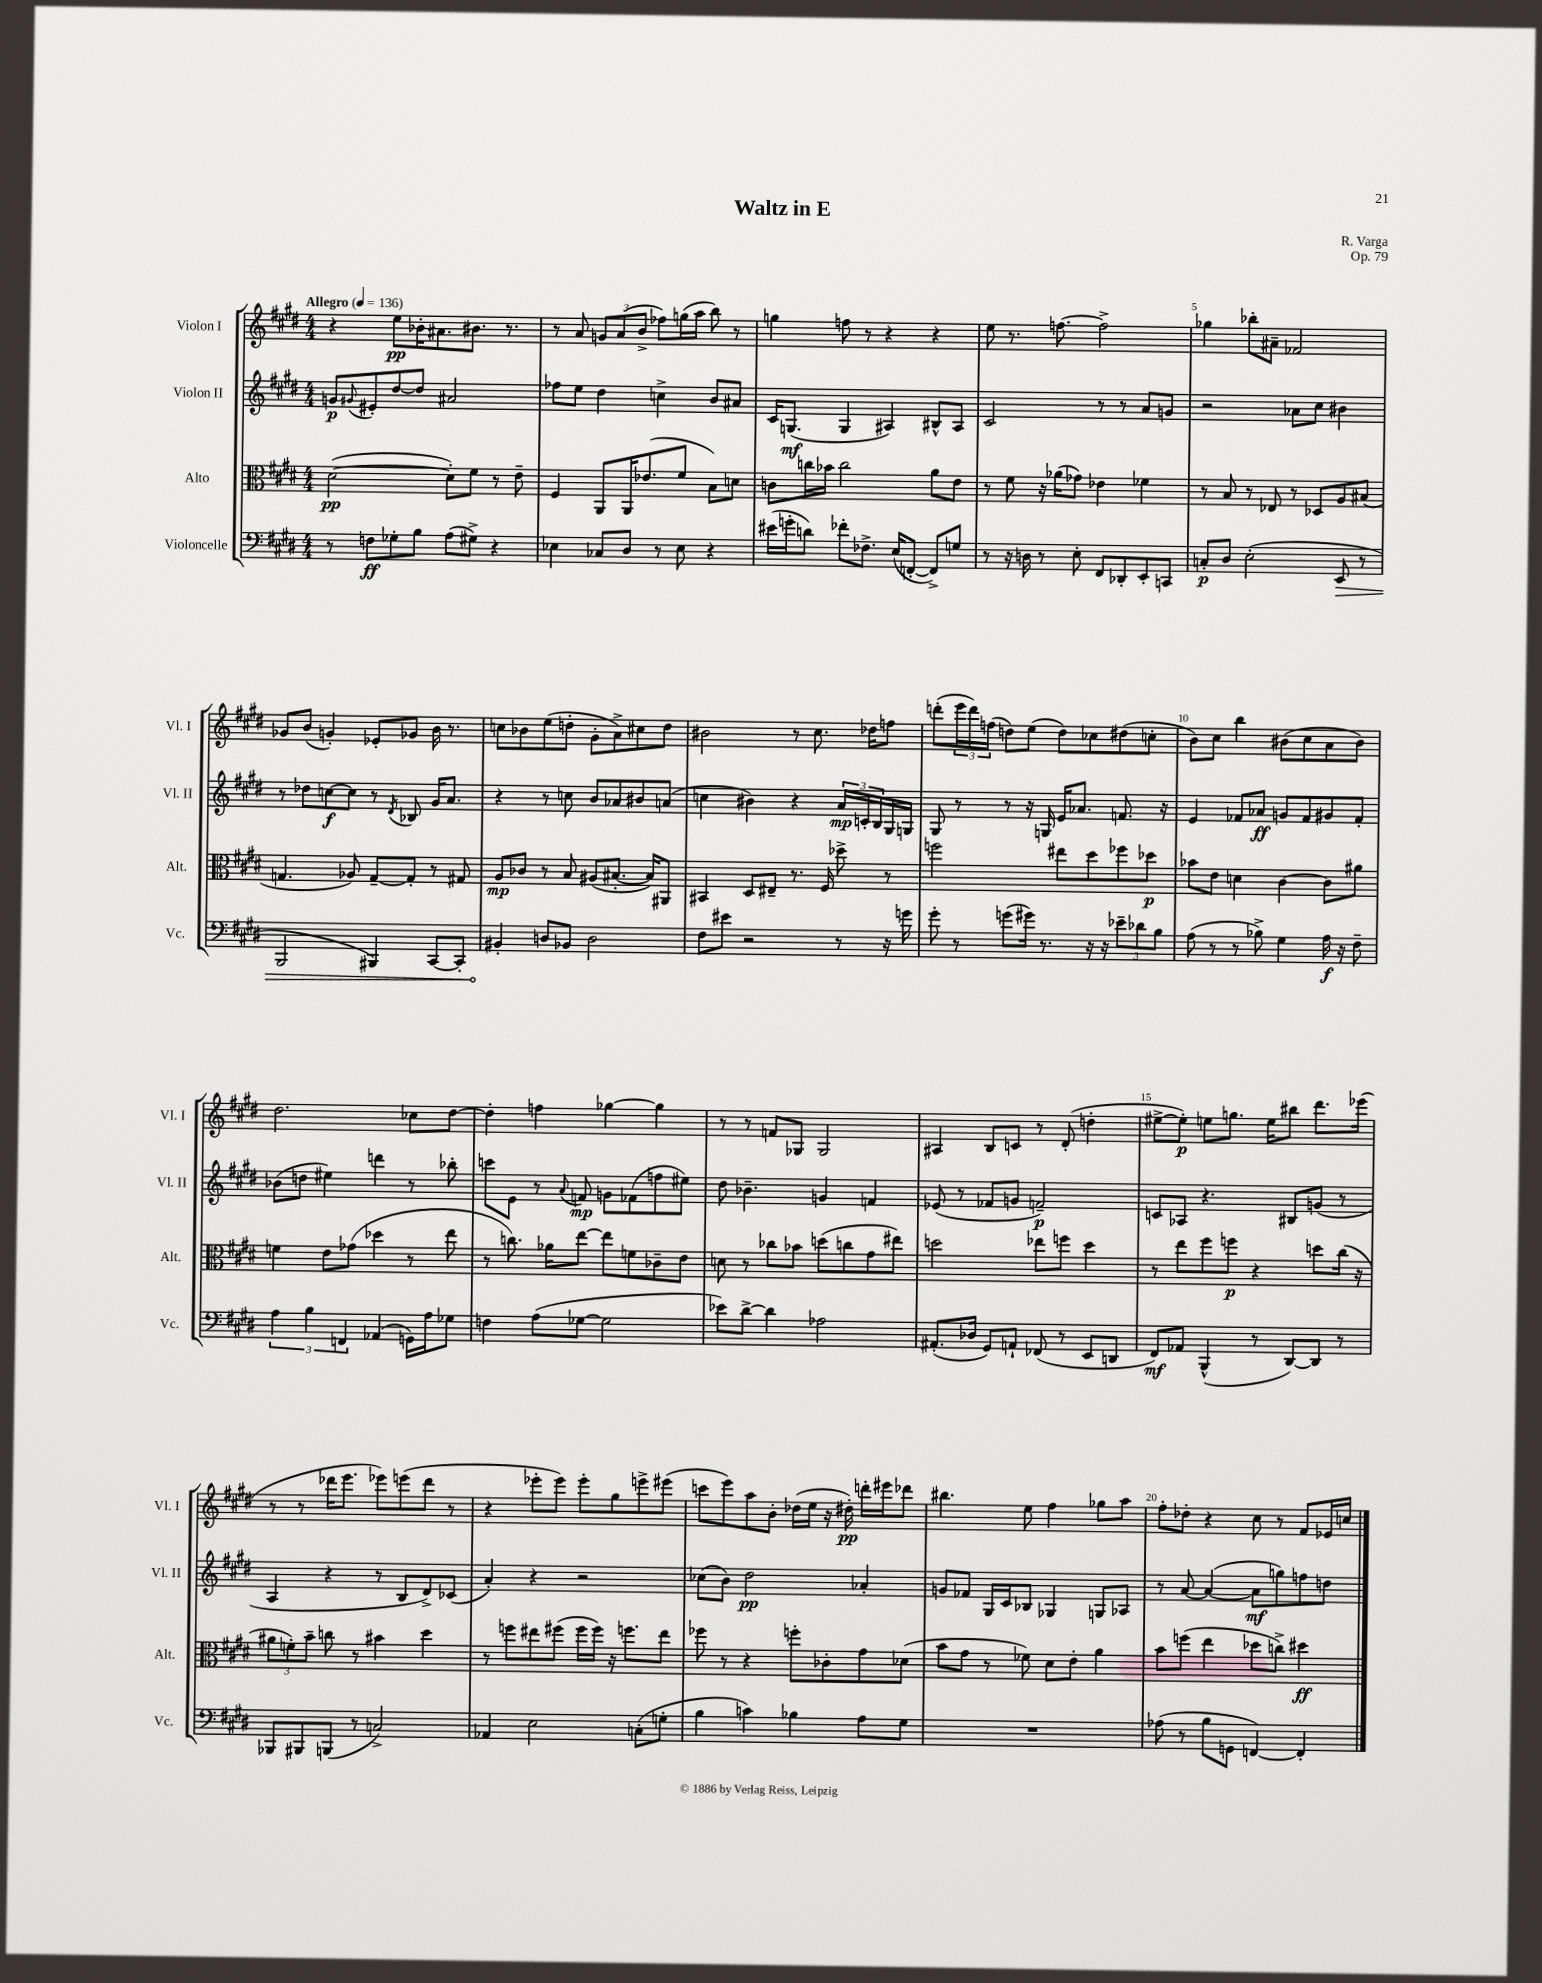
\header { title = "Waltz in E" composer = "R. Varga" opus = "Op. 79" }
<<
\new StaffGroup <<
\new Staff = "s0" \with { instrumentName = "Violon I" shortInstrumentName = "Vl. I" } {
    \clef treble \key e \major \numericTimeSignature \time 4/4 \tempo "Allegro" 4 = 136
    r4 e''8\pp bes'16-. ais'8. bis'8. r8. |
    r8 a'8 \tuplet 3/2 { g'8 a'8( b'8-> } fes''8) g''16( a''16 b''8) r8 |
    g''4 f''8 r8 r4 r4 |
    e''8 r8. f''8.~ f''2-> |
    ges''4 bes''8-. ais'8-- fes'2 |
    ges'8 b'8( g'4-.) ees'8-. ges'8 b'16 r8. |
    c''8 bes'8 e''8( d''8-. gis'8-. a'8->) cis''8 d''8 |
    bis'2 r8 cis''8. des''16 f''8 |
    d'''8-.( \tuplet 3/2 { e'''16 d'''16) f''16( } d''8) e''8( d''8) ces''8 dis''8( c''8-. |
    b'8) cis''8 b''4 bis'8( cis''8 a'8 bis'8) |
    dis''2. ces''8 dis''8~ |
    dis''4-. f''4 ges''4~ ges''4 |
    r8 r8 f'8 ges8 ges2 |
    ais4 b8 c'8 r8 dis'8-.( d''4-. |
    eis''8~-> eis''8-.\p) e''8 g''8. e''16 bis''8 dis'''8. ees'''16( |
    r8 r8 des'''16 e'''8. ees'''8) e'''8( des'''8 r8 |
    r4 ees'''8-. ees'''8) ees'''8-. gis''8 e'''8-> eis'''8( |
    c'''8 e'''8) a''8 b'8-. des''16( e''16 r16 dis''16-.\pp) d'''16-. eis'''16 des'''8 |
    bis''4. e''8 fis''4 ges''8 a''8 |
    fis''8-. des''8-. r4 cis''8 r8 fis'8 ees'16 c''16 \bar "|." |
}
\new Staff = "s1" \with { instrumentName = "Violon II" shortInstrumentName = "Vl. II" } {
    \clef treble \key e \major \numericTimeSignature \time 4/4
    g'8\p \appoggiatura { gis'8 } eis'8-. dis''8~ dis''8 ais'2 |
    fes''8 e''8 dis''4 c''4-> b'8 ais'8 |
    cis'16 g8.\mf( g4 ais4) bis8-^ ais8 |
    cis'2 r8 r8 a'8 g'8 |
    r2 aes'8 cis''8 bis'4 |
    r8 des''8 c''8~\f c''8 r8 \acciaccatura { dis'8 } bes8 gis'16 a'8. |
    r4 r8 c''8 b'8 aes'8 bis'8 a'8( |
    c''4 bis'4) r4 \tuplet 3/2 { a'16\mp c'16-. b16 } gis16 g16 |
    gis8 r8 r8 r16 g16 e'16 aes'8. f'8. r16 |
    e'4 fes'8 aes'8\ff g'8 fes'8 gis'8 fes'8-. |
    bes'8( d''8 eis''4) d'''4 r8 bes''8-. |
    c'''8 e'8 r8 \appoggiatura { a'8 } f'8\mp g'8 fes'8( f''8 eis''8) |
    dis''8 bes'4.-- g'4 f'4 |
    ees'8( r8 fes'8 g'8 f'2--\p) |
    c'8 aes8 r4. bis8 g'8( r8 |
    a4 r4 r8 b8 dis'8->) ces'8( |
    a'4-.) r4 r2 |
    ces''8( b'8) dis''2\pp aes'4-. |
    g'8 fes'8 gis16 cis'16 bes8 ges4 g8 aes8 |
    r8 a'8~ a'4~( a'8\mf g''8) f''8 d''8 \bar "|." |
}
\new Staff = "s2" \with { instrumentName = "Alto" shortInstrumentName = "Alt." } {
    \clef alto \key e \major \numericTimeSignature \time 4/4
    dis'2~\pp( dis'8-.) fis'8 r8 e'8-- |
    fis4 a,8 a,16 ees'8.( fis'8 b8) d'8 |
    c'8 c''16 bes'16 c''2 a'8 e'8 |
    r8 fis'8 r16 aes'16( ges'8) ees'4 fes'4 |
    r8 b8 r8 ees8 r8 des8 a8 bis8( |
    g4. aes8) g8~-- g8-. r8 gis8 |
    a8\mp ces'8 r8 b8 ais8( bis8.~-. bis16) ais,8 |
    bis,4 dis8 eis8-- r8. fis16 des''8-> r8 |
    f''2 eis''8 dis''8 fes''8 des''8\p |
    bes'8 e'8 d'4 cis'4~ cis'8 ais'8 |
    f'4 e'8 ges'8( des''4 r8 e''8 |
    r8 c''8.) aes'16 e''8~ e''8 f'8 ces'8-- e'8 |
    d'8 r8 ces''8 bes'8 d''8( c''8 gis'8 eis''8) |
    d''2 ees''8 f''8 d''4 |
    r8 e''8 fis''8 f''8\p r4 d''8 cis''16( r16 |
    \tuplet 3/2 { ais'8 f'8-.) b'8-- } c''8 r8 bis'4 dis''4 |
    r8 f''8 eis''8 fis''8( fis''16 fis''16) r16 f''8. eis''8 |
    fes''8 r8 r4 f''8-. ces'8-. gis'8 des'8( |
    b'8 gis'8 r8 fes'8) dis'8 e'8-. a'4 |
    b'8 f''8( e''4 des''8 c''8->) dis''4\ff \bar "|." |
}
\new Staff = "s3" \with { instrumentName = "Violoncelle" shortInstrumentName = "Vc." } {
    \clef bass \key e \major \numericTimeSignature \time 4/4
    r8 f8\ff ges8-. b8 a8( gis8->) r4 |
    ees4 ces8 dis8 r8 ees8 r4 |
    eis'16( g'16-. d'8) fes'8-. fes8.-> e16( f,8~-. f,8->) g8 |
    r8 r16 d16 r8 e8-. fis,8 des,8-. e,8-. c,8 |
    c8-.\p dis8 e2-.( \once \override Hairpin.circled-tip = ##t e,8\> r8 |
    b,,2 bis,,4) cis,8~ cis,8-. |
    bis,4-.\! d8 bes,8 d2 |
    fis8 eis'8 r2 r8 r16 g'16 |
    gis'8-. r8 g'8( gis'16) r8. r16 r16 \tuplet 3/2 { ees'8-- des'8 b8 } |
    a8( r8 r8 bes8->) gis4 a16\f r16 fis8-- |
    \tuplet 3/2 { a4 b4 f,4 } aes,4( g,16) a16 ges8 |
    f4 a8( ges8~ ges2 |
    ees'8) dis'8~-> dis'4 aes2 |
    ais,8.-.( des16 gis,8) a,8-! fes,8( r8 e,8 d,8 |
    fis,8\mf) aes,8 b,,4-^( r8 dis,8~) dis,8 r8 |
    bes,,8 bis,,8 b,,8( r8 c2->) |
    aes,4 e2 c8-.( g8-. |
    b4 c'4) bes4 a8 gis8 |
    R1 |
    aes8( r8 b8 g,8 f,4~) f,4-. \bar "|." |
}
>>
>>
\layout { \context { \Score \override BarNumber.break-visibility = ##(#f #t #t) barNumberVisibility = #(every-nth-bar-number-visible 5) } }
